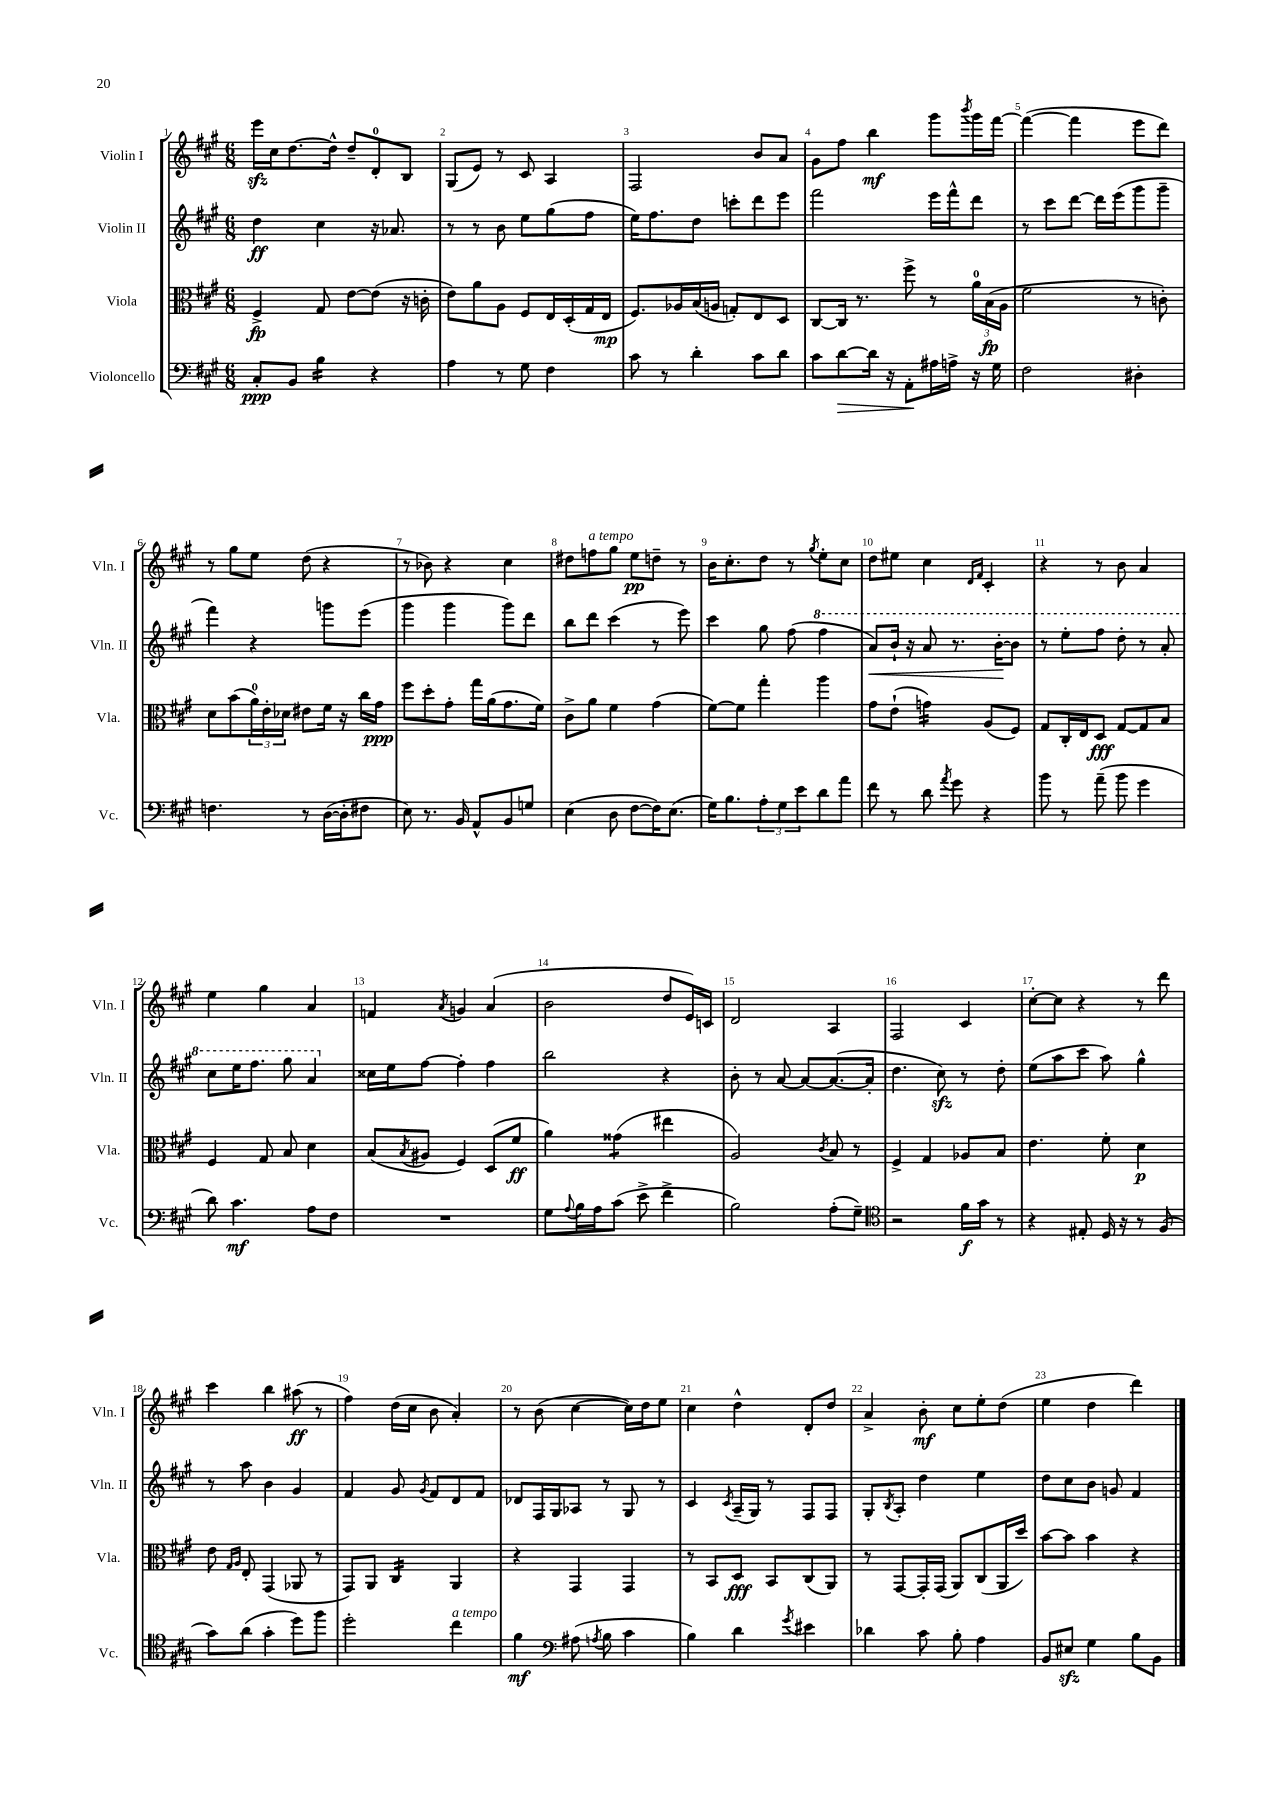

**kern	**kern	**kern	**kern
*staff4	*staff3	*staff2	*staff1
*clefF4	*clefC3	*clefG2	*clefG2
*k[f#c#g#]	*k[f#c#g#]	*k[f#c#g#]	*k[f#c#g#]
*M6/8	*M6/8	*M6/8	*M6/8
8C#'	4F#^	4dd	16eee
.	.	.	16cc#
8BB	.	.	[8.dd
4B	8G#	4cc#	.
.	.	.	16dd^^]
.	[8e	.	8dd~
4r	(8e]	16r	8d'
.	.	8.a-	.
.	16r	.	8B
.	16c'	.	.
=	=	=	=
4A	8e)	8r	(8G#
.	8a	8r	8e)
8r	8A	8b	8r
8G#	8F#	8ee	8c#
4F#	16E	(8gg#	4A
.	(16D'	.	.
.	16G#	8ff#	.
.	16E	.	.
=	=	=	=
8c#	8.F#)	16ee)	2F#
.	.	8.ff#	.
8r	.	.	.
.	16A-	.	.
4d'	(16B	8dd	.
.	16A	.	.
.	8G')	8ccc'	.
8c#	8E	8ddd	8b
8d	8D	8eee	8a
=	=	=	=
8c#	[8C#	2fff#	8g#
[8d	16C#]	.	8ff#
.	8.r	.	.
16d]	.	.	4bb
16r	.	.	.
8AA'	8ff#^	.	.
16A#	8r	16eee	8ggg#
16A^	.	16fff#^^	.
.	.	.	8qbbb
16r	24a	8ddd	16ggg#
.	(24B	.	.
16G#	.	.	[16fff#
.	24A	.	.
=	=	=	=
2F#	2f#	8r	(4fff#_
.	.	8ccc#	.
.	.	[8ddd	4fff#]
.	.	16ddd]	.
.	.	(16eee	.
4D#'	8r	8ggg#	8eee
.	8c')	8ggg#~	8ddd)
=	=	=	=
4.F	8d	4fff#)	8r
.	(8b	.	8gg#
.	24a)	4r	8ee
.	24e'	.	.
.	24d-	.	.
8r	8e#	.	(8dd
([16D	16f#	8ggg	4r
16D']	16r	.	.
8F#	16cc#	(8eee	.
.	16g#	.	.
=	=	=	=
8E)	8ff#	4ggg#	8r
8.r	8dd'	.	8b-)
.	8g#'	4ggg#	4r
16BB	.	.	.
8AA^^	16gg#	.	.
.	(16a	.	.
8BB	8.g#	8ggg#)	4cc#
8G	.	8ddd	.
.	16f#)	.	.
=	=	=	=
(4E	8c#^	8bb	8dd#
.	8a	8ddd	8ff
8D	4f#	(4ccc#	8gg#
[8F#	.	.	8ee
16F#])	(4g#	8r	8dd~
(8.E	.	.	.
.	.	8eee)	8r
=	=	=	=
16G#)	[8f#)	4ccc#	16b
8.B	.	.	8.cc#'
.	8f#]	.	.
12A'	4gg#'	8gg#	8dd
12G#	.	.	.
.	.	(8ff#	8r
12e	.	.	.
.	.	.	8qgg#
8d	4aa	4fff#	8ee'
8a	.	.	8cc#
=	=	=	=
8f#	8g#	8aa)	8dd
8r	(8e`	16bb`	8ee#
.	.	16r	.
8d	4g)	8aa	4cc#
8qa	.	.	.
8g#	.	8.r	.
.	.	.	16qqd
.	.	.	16qqf#
4r	(8A	.	4c#'
.	.	[16bb'	.
.	8F#)	8bb]	.
=	=	=	=
8b	8G#	8r	4r
8r	16C#'	8eee'	.
.	16E	.	.
(8a~	8D	8fff#	8r
8b	[8G#	8ddd'	8b
4g#	8G#]	8r	4a
.	8B	8aa'	.
=	=	=	=
8d)	4F#	8ccc#	4ee
4.c#	.	16eee	.
.	.	8.fff#	.
.	8G#	.	4gg#
.	8B	8ggg#	.
8A	4d	4aa	4a
8F#	.	.	.
=	=	=	=
2.r	(8B	16cc##	4f
.	.	16ee	.
.	8qB	.	.
.	8A#	[8ff#	.
.	.	.	8qa
.	4F#)	4ff#']	4g
.	(8D	4ff#	(4a
.	8f#	.	.
=	=	=	=
8G#	4a)	2bb	2b
8qqA	.	.	.
16B	.	.	.
16A	.	.	.
(8c#	(4g##	.	.
8e^	.	.	.
4f#^	4ee#	4r	8dd
.	.	.	16e)
.	.	.	16c
=	=	=	=
2B)	2A)	8b'	2d
.	.	8r	.
.	.	[8a	.
.	.	8a_	.
.	8qc#	.	.
(8A'	8B	(8.a_	4A
8G#~)	8r	.	.
.	.	16a']	.
=	=	=	=
*clefC4	*	*	*
2r	4F#^	4.dd	2F#
.	4G#	.	.
.	.	8cc#)	.
16f#	8A-	8r	4c#
16g#	.	.	.
8r	8B	8dd'	.
=	=	=	=
4r	4.e	(8ee	[8cc#'
.	.	8aa	8cc#]
8E#'	.	8ccc#	4r
16D	8f#'	8aa)	.
16r	.	.	.
8r	4d	4gg#^^	8r
(8F#	.	.	8ddd
=	=	=	=
8g#)	8e	8r	4ccc#
.	16qqG#	.	.
.	16qqA	.	.
(8a	8E'	8aa	.
4g#'	(4GG#	4b	4bb
8dd)	8AA-	4g#	(8aa#
8ff#	8r	.	8r
=	=	=	=
2dd'	8GG#)	4f#	4ff#)
.	8AA	.	.
.	4C#	8g#	(16dd
.	.	.	16cc#
.	.	8qg#	.
.	.	8f#	8b
4cc#	4AA	8d	4a')
.	.	8f#	.
=	=	=	=
4f#	4r	8d-	8r
.	.	16F#	(8b
.	.	16G#	.
*clefF4	*	*	*
(8A#	4GG#	8A-	[4cc#
8qA	.	.	.
8B	.	8r	.
4c#	4GG#	8G#	16cc#])
.	.	.	16dd
.	.	8r	8ee
=	=	=	=
4B)	8r	4c#	4cc#
.	8BB	.	.
.	.	8qc#	.
4d	8D	(16A~	4dd^^
.	.	16G#)	.
.	8BB	8r	.
8qg#	.	.	.
4e#	(8C#	8F#	8d'
.	8AA)	8F#	8dd
=	=	=	=
4d-	8r	8G#'	4a^
.	.	8qB	.
.	[8GG#	8A'	.
8c#	16GG#']	4dd	8b'
.	(16GG#	.	.
8B'	8AA)	.	8cc#
4A	(8C#	4ee	8ee'
.	16AA	.	(8dd
.	16dd)	.	.
=	=	=	=
8BB	[8b	8dd	4ee
8E#	8b]	8cc#	.
4G#	4b	8b	4dd
.	.	8g	.
8B	4r	4f#	4ddd)
8BB	.	.	.
==	==	==	==
*-	*-	*-	*-
